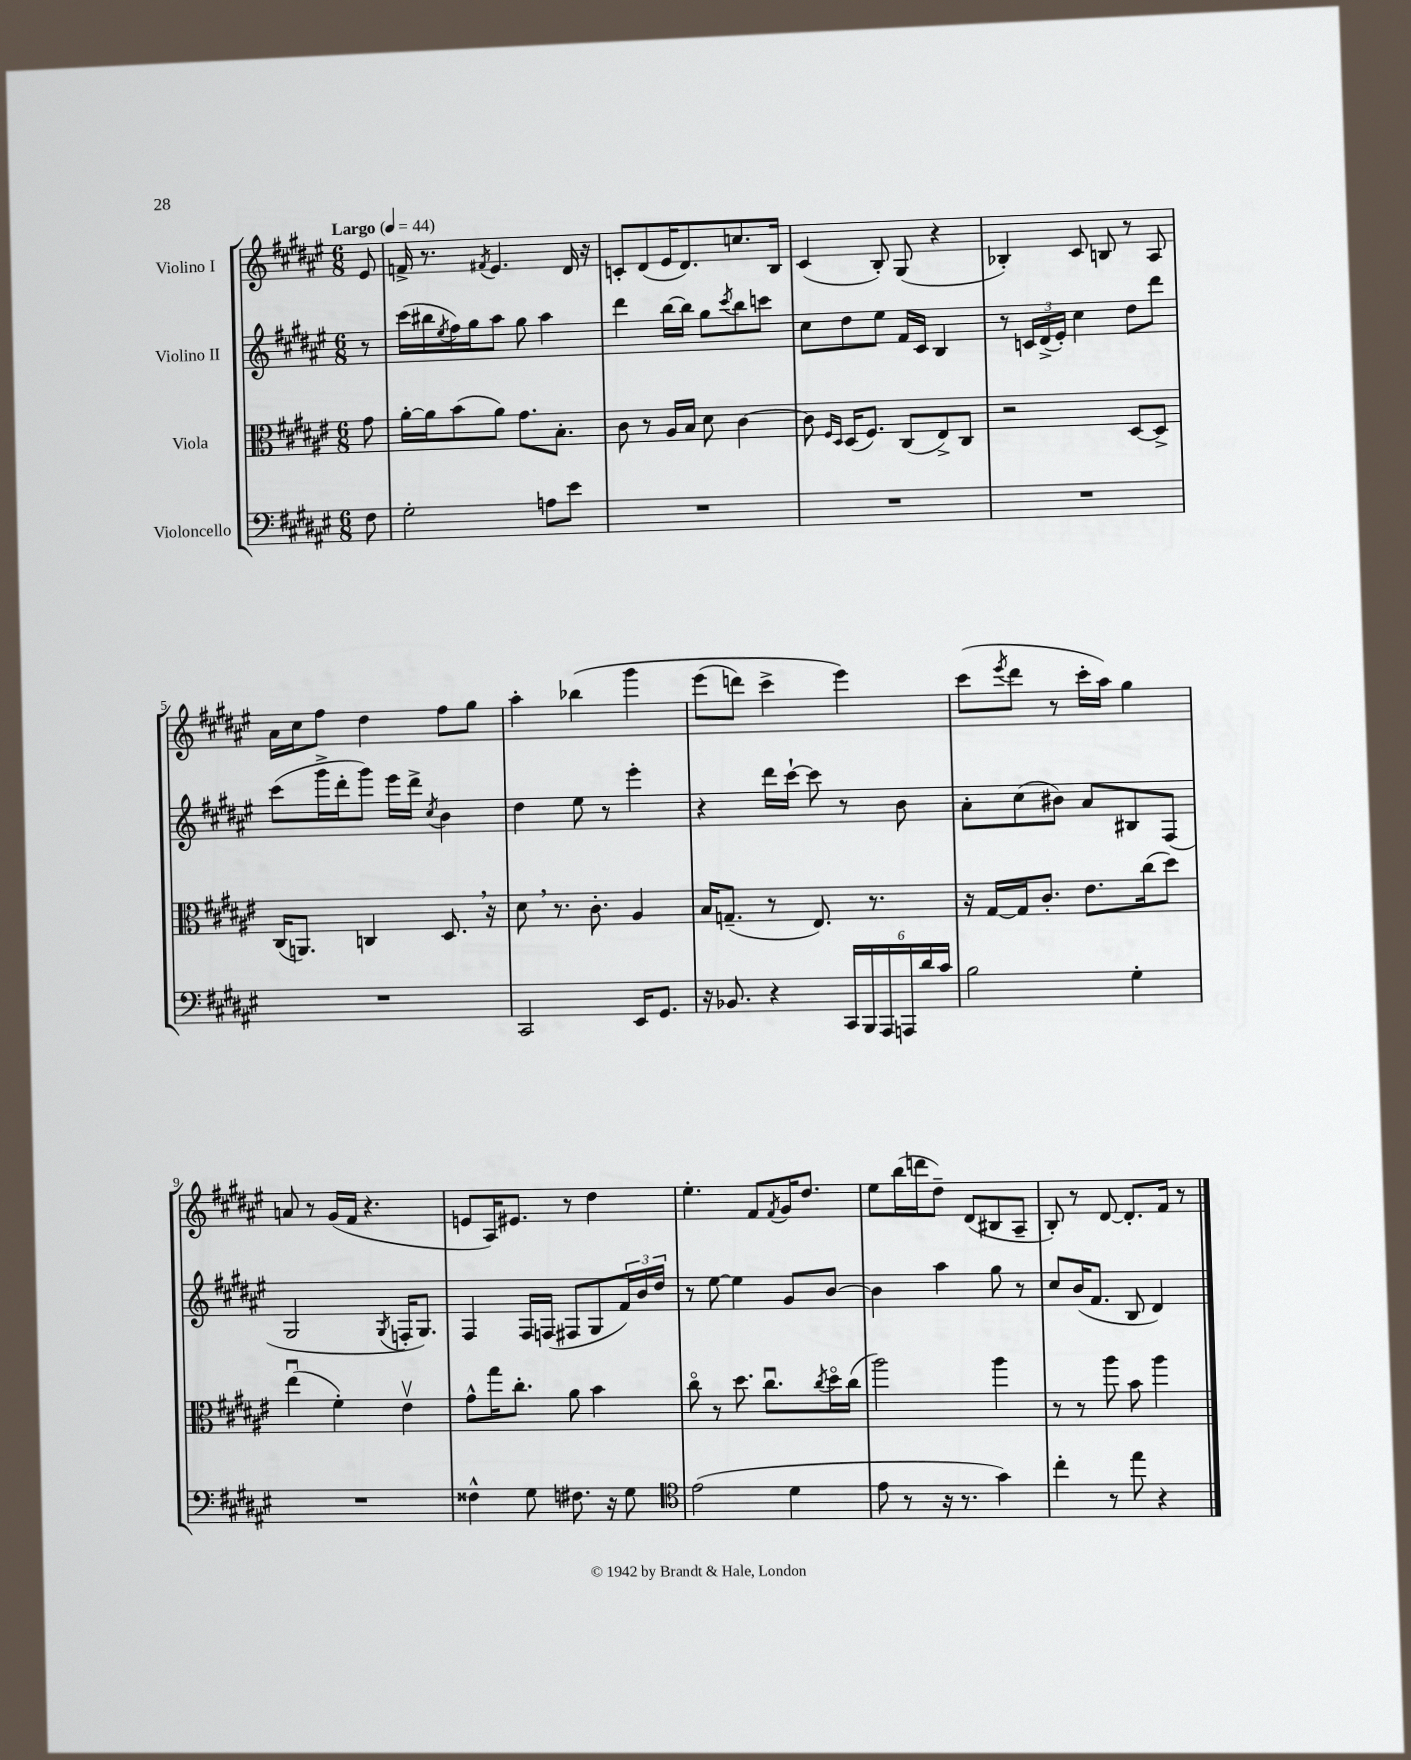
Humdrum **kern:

**kern	**kern	**kern	**kern
*staff4	*staff3	*staff2	*staff1
*clefF4	*clefC3	*clefG2	*clefG2
*k[f#c#g#d#a#e#]	*k[f#c#g#d#a#e#]	*k[f#c#g#d#a#e#]	*k[f#c#g#d#a#e#]
*M6/8	*M6/8	*M6/8	*M6/8
*MM44	*MM44	*MM44	*MM44
8F#\	8g#\	8r	8e#/
=	=	=	=
2G#'\	[16a#'\LL	(16ccc#\LL	16f^/
.	16a#\]J	16bb#\	8.r
.	.	8qee#/	.
.	(8b\	16ff#\)	.
.	.	16gg#\J	.
.	.	.	8qf#/
.	8a#\J)	8aa#\J	4.e#/
.	8.g#\L	8gg#\	.
8A\L	.	4aa#\	.
.	8.B'\J	.	.
8e#\J	.	.	16d#/
.	.	.	16r
=	=	=	=
2.r	8c#\	4ddd#\	8c'/L
.	8r	.	(8d#/
.	16A#/LL	[16bb\LL	16e#/K
.	16B/JJ	16bb\]JJ	8.d#/)
.	8d#\	8gg#\L	.
.	.	8qccc#/	.
.	[4c#\	8bb\	8.cc/
.	.	8ccc\J	.
.	.	.	16B/Jk
=	=	=	=
2.r	8c#\]	8cc#\L	(4c#/
.	16qqF#/LL	.	.
.	16qqD#/JJ	.	.
.	(16D#/LK	8dd#\	.
.	8.F#/J)	.	.
.	.	8ee#\J	8B'/)
.	(8C#/L	16f#/LL	(8G#/
.	.	16c#/JJ	.
.	8E#^/)	4B/	4r
.	8C#/J	.	.
=	=	=	=
2.r	2r	8r	4B-'/)
.	.	24c/LL	.
.	.	(24d#^/	.
.	.	24e#'/JJ)	.
.	.	4cc#\	8c#/
.	.	.	8B/
.	[8D#/L	8dd#\L	8r
.	8D#^/]J	8ddd#\J	8A#/
=	=	=	=
2.r	(16C#/LK	(8ccc#\L	16a#\LL
.	8.AA/J)	.	16cc#\J
.	.	16ggg#^\L	8ff#\J
.	.	16ddd#'\J	.
.	4C/	8ggg#\J)	4dd#\
.	.	16eee#\LL	.
.	.	16ddd#^\JJ	.
.	.	8qcc#/	.
.	8.D#/	4b\	8ff#\L
.	.	.	8gg#\J
.	16r	.	.
=	=	=	=
2CC#/	8d#\	4dd#\	4aa#'\
.	8.r	.	.
.	.	8ee#\	&(4bb-\
.	8.c#'\	.	.
.	.	8r	.
16EE#/LK	4A#/	4eee#'\	4ggg#\
8.GG#/J	.	.	.
=	=	=	=
16r	16B/LK	4r	(8eee#\L
8.BB-/	(8.G~/J	.	.
.	.	.	8ddd\J)
4r	8r	16ddd#\LL	4ccc#^\
.	.	[16ccc#`\JJ	.
.	8.E#/)	8ccc#\]	.
24CC#/LL	.	8r	4eee#\&)
24BBB/	.	.	.
.	8.r	.	.
24AAA#/	.	.	.
24AAA/	.	8b\	.
24d#/	.	.	.
24c#/JJ	.	.	.
=	=	=	=
2B\	16r	8a#'\L	(8ccc#\L
.	[16G#/LL	.	.
.	.	.	8qeee#/
.	16G#/]J	(8cc#\	8ddd#\J
.	8.c#'/J	.	.
.	.	8b#\J)	8r
.	8.e#\L	8a#/L	16ccc#'\LL
.	.	.	16aa#\JJ)
4G#'\	.	8B#/	4gg#\
.	(16cc#\k	.	.
.	8dd#\J)	(8F#/J	.
=	=	=	=
2.r	(4ee#u\	2G#/	8a/
.	.	.	8r
.	4f#'\)	.	(16g#/LL
.	.	.	16f#/JJ
.	.	.	4.r
.	.	8qG#/	.
.	4e#v\	16F'/LK	.
.	.	8.G#/J)	.
=	=	=	=
4F##^^\	8g#^^\L	4F#/	8e/L
.	16gg#\K	.	16A#/K)
.	8.cc#'\J	.	8.e#/J
8G#\	.	16F#/LL	.
.	.	(16F/JJ	.
8.F#\	8a#\	8F#/L	8r
.	4b\	8G#/	4dd#\
16r	.	.	.
8G#\	.	24f#/L)	.
.	.	24b/	.
.	.	24dd#/JJ	.
=	=	=	=
*clefC4	*	*	*
(2e#\	8cc#o\	8r	4.ee#'\
.	8r	[8ee#\	.
.	8.dd#\	4ee#\]	.
.	.	.	8f#/L
.	8.cc#u\L	.	.
.	.	.	8qf#/
4d#\	.	8g#/L	16g#/K
.	.	.	8.dd#/J
.	8qcc#/	.	.
.	16dd#o\L	[8b/J	.
.	(16cc#\JJ	.	.
=	=	=	=
8e#\	2aa#\)	4b\]	8ee#\L
8r	.	.	(16bb\L
.	.	.	16ddd\J
16r	.	4aa#\	8dd#~\J)
8.r	.	.	.
.	.	.	(8d#/L
4g#\)	4aa#\	8gg#\	8B#/
.	.	8r	8A#~/J
=	=	=	=
4cc#'\	8r	8cc#/L	8B'/)
.	8r	(16b/K	8r
.	.	8.f#/J	.
8r	8aa#\	.	[8d#/
8ee#\	8b\	8B/	8.d#'/]L
4r	4aa#\	4d#/)	.
.	.	.	16f#/Jk
.	.	.	8r
==	==	==	==
*-	*-	*-	*-
